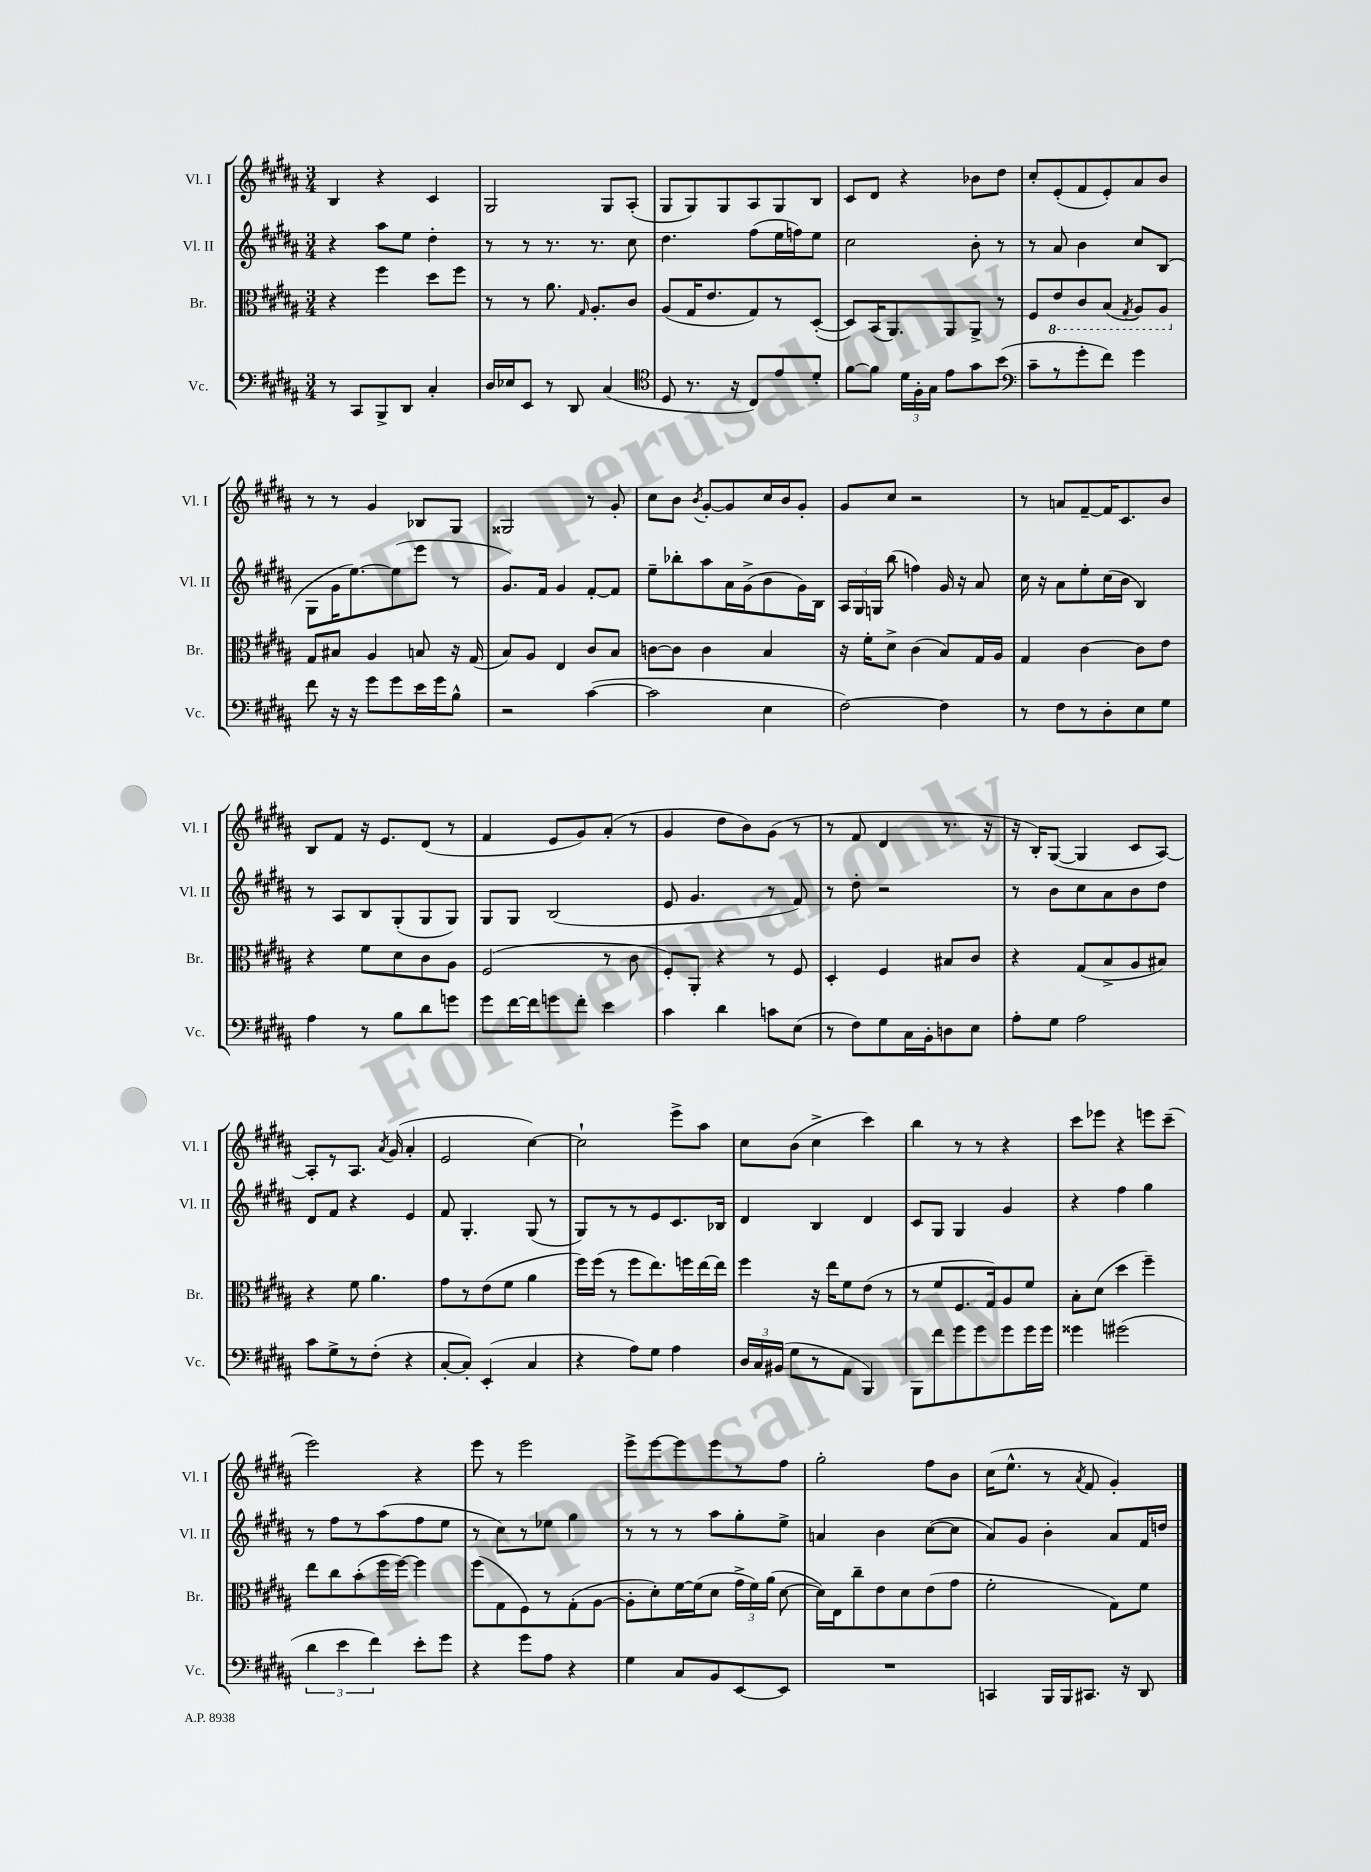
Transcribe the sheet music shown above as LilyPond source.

<<
\new StaffGroup <<
\new Staff = "s0" \with { instrumentName = "Vl. I" shortInstrumentName = "Vl. I" } {
    \clef treble \key b \major \numericTimeSignature \time 3/4
    \autoBeamOff b4 r4 cis'4 |
    gis2 gis8[ ais8]-.( |
    gis8[ gis8) gis8 ais8 gis8 b8] |
    cis'8[ dis'8] r4 bes'8[ dis''8] |
    cis''8[-. e'8-.( fis'8 e'8-.) ais'8 b'8] |
    r8 r8 gis'4 bes8[ gis8] |
    gisis2 r8 gis'8-. |
    cis''8[ b'8] \acciaccatura { b'8 } gis'8[~-. gis'8 cis''16 b'16 gis'8]-. |
    gis'8[ cis''8] r2 |
    r8 a'8[ fis'8~-- fis'16 cis'8. b'8] |
    b8[ fis'8] r16 e'8.[ dis'8]( r8 |
    fis'4 e'8[ gis'8) ais'8]-.( r8 |
    gis'4 dis''8[ b'8) gis'8]( r8 |
    r8 fis'8 dis'4 r8. r16 |
    r16 b16[-.) gis8]~( gis4 cis'8[ ais8]~) |
    ais8[-. r8 ais8.] \acciaccatura { ais'8 } gis'16( ais'4-. |
    e'2 cis''4~) |
    cis''2-! e'''8[-> ais''8] |
    cis''8[ b'8]( cis''4-> cis'''4) |
    b''4 r8 r8 r4 |
    cis'''8[ ees'''8] r4 e'''8[ cis'''8]--( |
    e'''2) r4 |
    e'''8 r8 e'''2 |
    e'''8[-> e'''8~ e'''8 e'''8 r8 fis''8] |
    gis''2-. fis''8[ b'8] |
    cis''16[( e''8.]-^ r8 \acciaccatura { ais'8 } fis'8 gis'4-.) \bar "|." |
}
\new Staff = "s1" \with { instrumentName = "Vl. II" shortInstrumentName = "Vl. II" } {
    \clef treble \key b \major \numericTimeSignature \time 3/4
    \autoBeamOff r4 ais''8[ e''8] dis''4-. |
    r8 r8 r8. r8. cis''8 |
    dis''4. fis''8[( e''16 f''16) e''8] |
    cis''2 b'8-. r8 |
    r8 ais'8 b'4 cis''8[ b8]( |
    gis8[ gis'16 e''8.~) e''8( e'''8] r8 |
    gis'8.[) fis'16] gis'4 fis'8[~-. fis'8] |
    e''8[-- bes''8-. ais''8 ais'16 gis'16->( b'8 gis'16) b16] |
    \tuplet 3/2 { ais16[ gis16 g16] } b''8( f''4) gis'16 r16 ais'8 |
    cis''16 r16 ais'8[ e''8-. cis''16( b'16] b4) |
    r8 ais8[ b8 gis8-.( gis8 gis8]) |
    gis8[ gis8] b2( |
    e'8 gis'4. r8 fis'8) |
    r8 dis''8-. r2 |
    r8 b'8[ cis''8 ais'8 b'8 dis''8] |
    dis'8[ fis'8] r4 e'4 |
    fis'8 gis4.-. gis8( r8 |
    gis8[) r8 r8 e'8 cis'8. bes16] |
    dis'4 b4 dis'4 |
    cis'8[ gis8] gis4 gis'4 |
    r4 fis''4 gis''4 |
    r8 fis''8[ r8 ais''8( fis''8 e''8] |
    r8 cis''8[) r8 ees''8] gis''4 |
    r8 r8 r8 ais''8[ gis''8-. e''8]-> |
    a'4 b'4 cis''8[~( cis''8] |
    ais'8[) gis'8] b'4-. ais'8[ fis'16 d''16] \bar "|." |
}
\new Staff = "s2" \with { instrumentName = "Br." shortInstrumentName = "Br." } {
    \clef alto \key b \major \numericTimeSignature \time 3/4
    \autoBeamOff r4 fis''4 dis''8[ fis''8] |
    r8 r8 ais'8. \grace { gis16 } ais8.[-. cis'8] |
    ais8[( gis16 e'8. gis8) r8 dis8]~-.( |
    dis8[) b,16( ais,8.) ais,8 ais,8]-> r8 |
    fis8[ \ottava #-1 e8 cis8 b,8]( \acciaccatura { gis,8 } ais,8[) ais,8] \ottava #0 |
    gis8[ bis8] ais4 b8 r16 gis16( |
    b8[) ais8] e4 cis'8[ b8] |
    c'8[~ c'8] c'4 b4 |
    r16 fis'16[-. dis'8]-> cis'4( b8[) gis16 ais16] |
    gis4 cis'4~ cis'8[ e'8] |
    r4 fis'8[ dis'8 cis'8 ais8] |
    fis2( r8 cis'8 |
    fis8[-.) ais,8]-. r4 r8 fis8 |
    dis4-. fis4 bis8[ cis'8] |
    r4 gis8[( b8-> ais8 bis8]) |
    r4 fis'8 ais'4. |
    gis'8[ r8 e'8( fis'8] ais'4 |
    fis''16[) fis''16]( r8 fis''8[ e''8.) f''16 e''16~ e''16] |
    fis''4 r16 e''16[ fis'8 e'8]( r8 |
    r8 fis'8[ fis8. gis16) ais8 fis'8] |
    b8[-. dis'8]( dis''4 fis''4--) |
    e''8[ cis''8 b'8-.( fis''16 fis''16]~) fis''4 |
    fis''8[( gis8 fis8) r8 gis8-.( ais8]~ |
    ais8[-. dis'8-.) fis'16~ fis'16( dis'8] \tuplet 3/2 { gis'16[-> fis'16) ais'16]( } dis'8~ |
    dis'16[) e16 cis''8-- e'8 dis'8 e'8( gis'8] |
    fis'2-. gis8[) fis'8] \bar "|." |
}
\new Staff = "s3" \with { instrumentName = "Vc." shortInstrumentName = "Vc." } {
    \clef bass \key b \major \numericTimeSignature \time 3/4
    \autoBeamOff r8 cis,8[ b,,8-> dis,8] cis4-. |
    dis16[ ees16 e,8] r8 dis,8 cis4( |
    \clef tenor dis8 r8. r16 cis8[) e'8 dis'8]-. |
    fis'8[~ fis'8] \tuplet 3/2 { dis'16[ fis16-. gis16] } e'8[ gis'8 b'8]( |
    \clef bass cis'8[-- r8 gis'8-. fis'8]) gis'4 |
    fis'8 r16 r16 gis'8[ gis'8 e'16 gis'16 b8]-^ |
    r2 cis'4~( |
    cis'2 e4 |
    fis2~) fis4 |
    r8 fis8[ r8 dis8-. e8 gis8] |
    ais4 r8 b8[ dis'8 g'8] |
    gis'8[ fis'16~ fis'16 g'8 fis'8]-. e'4 |
    cis'4 dis'4 c'8[ e8]( |
    r8 fis8[) gis8 cis16 b,16-. d8 e8] |
    ais8[-. gis8] ais2 |
    cis'8[ gis8-> r8 fis8]-.( r4 |
    cis8[~-. cis8]-.) e,4-.( cis4 |
    r4 ais8[) gis8] ais4 |
    \tuplet 3/2 { dis16[ cis16 bis,16]( } gis8[ r8 ais,8] b,,4) |
    b,,8[ fis'8 gis'8 gis'8 gis'8 gis'16 gis'16] |
    gisis'4 gis'2( |
    \tuplet 3/2 { dis'4 e'4 fis'4) } e'8[-. gis'8] |
    r4 gis'8[ ais8] r4 |
    gis4 cis8[ b,8 e,8~ e,8] |
    R2. |
    c,4 b,,16[ b,,16 cis,8.] r16 dis,8 \bar "|." |
}
>>
>>
\layout { \context { \Score \remove "Bar_number_engraver" } }
